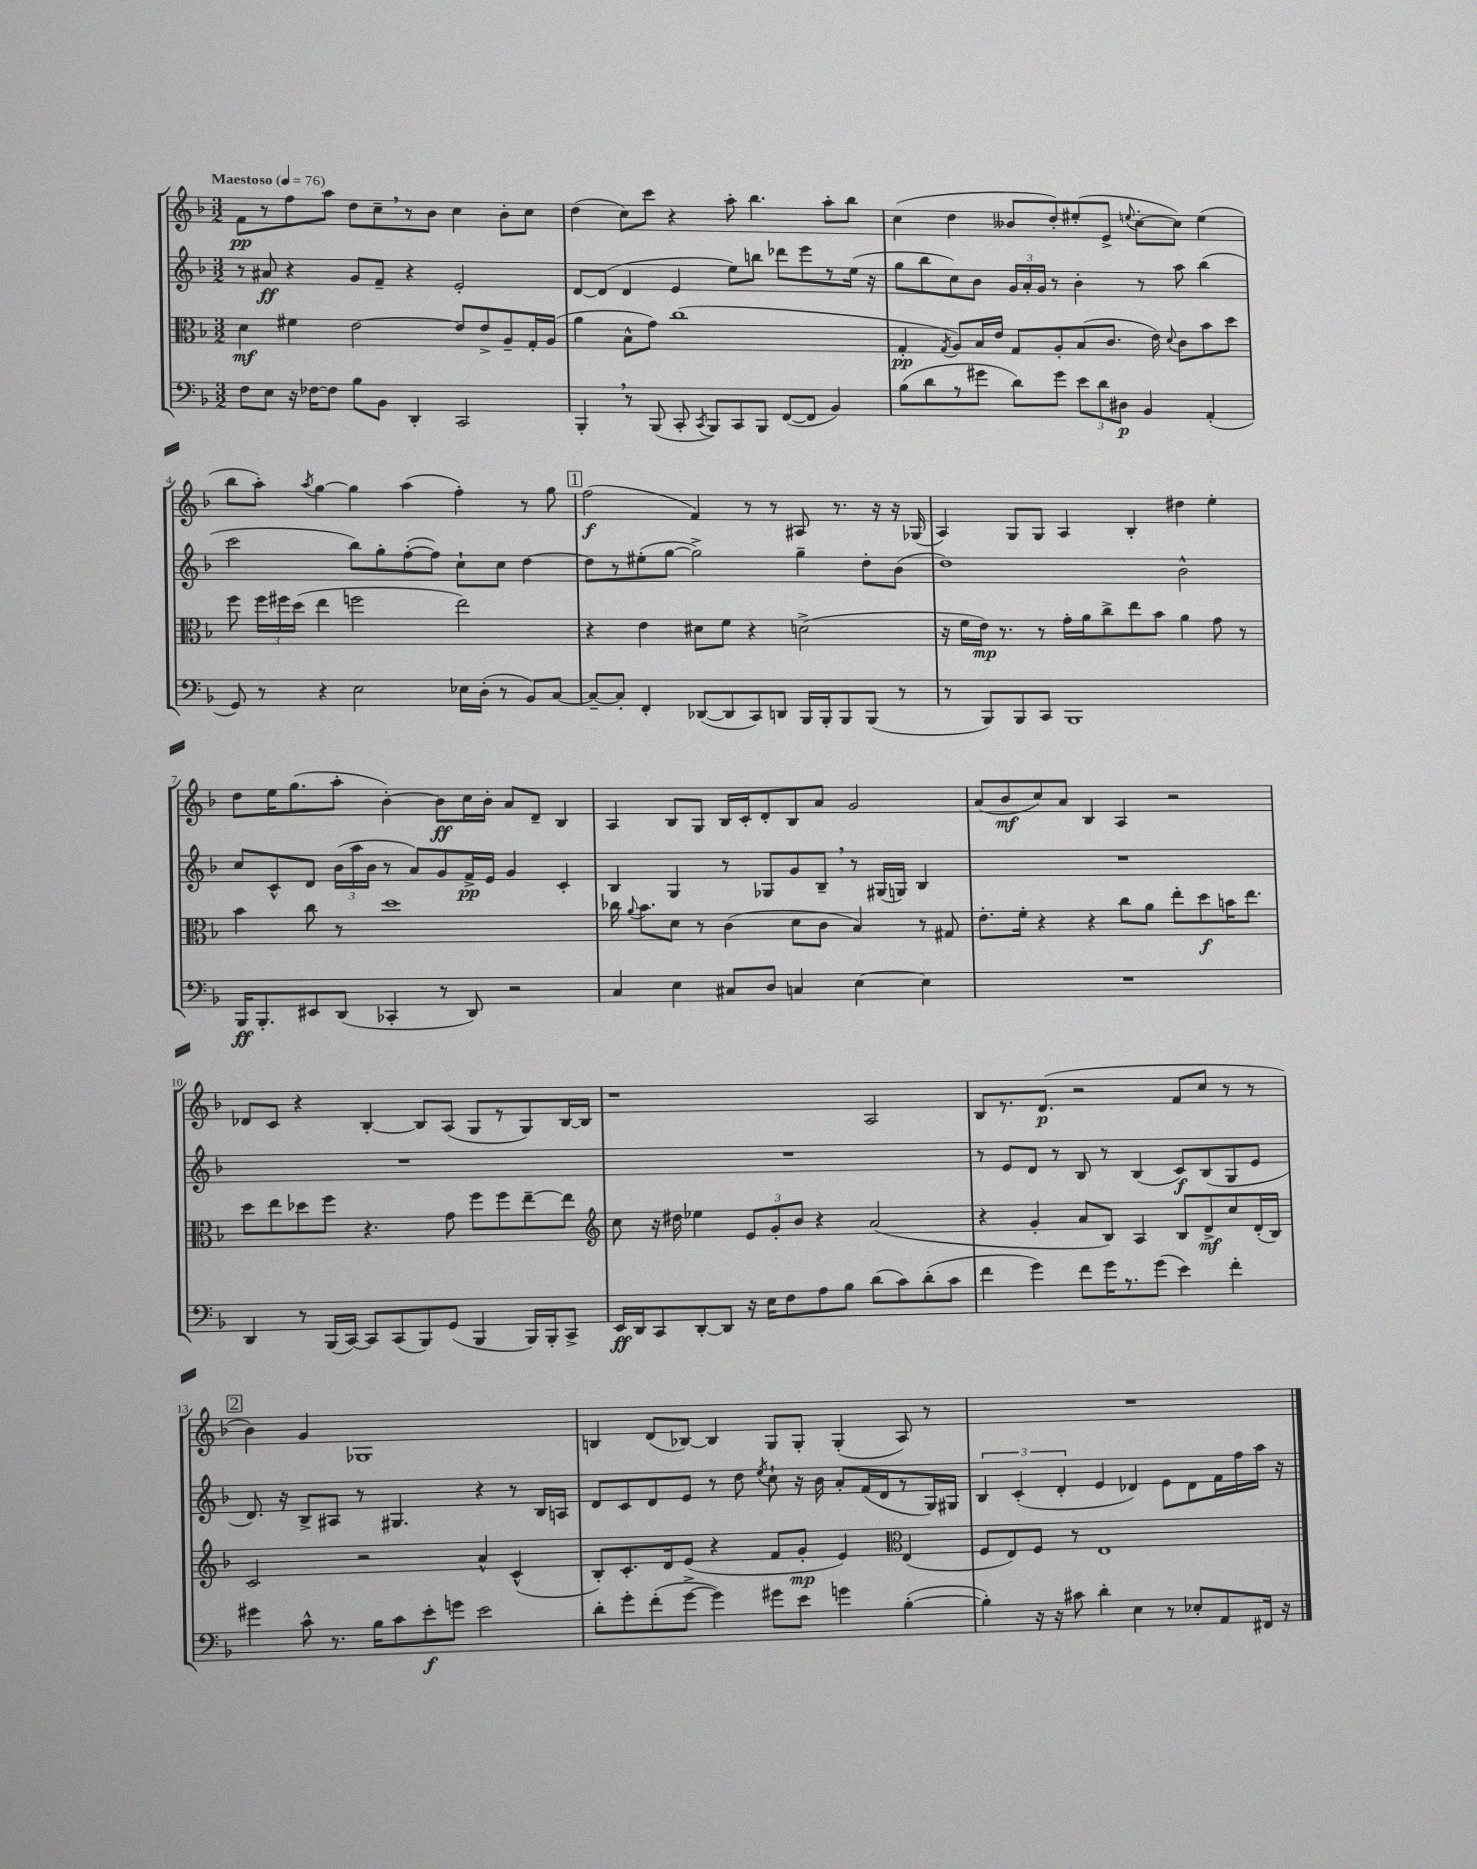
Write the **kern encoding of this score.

**kern	**dynam	**kern	**dynam	**kern	**dynam	**kern	**dynam
*part4	*part4	*part3	*part3	*part2	*part2	*part1	*part1
*staff4	*staff4	*staff3	*staff3	*staff2	*staff2	*staff1	*staff1
*clefF4	*	*clefC3	*	*clefG2	*	*clefG2	*
*k[b-]	*	*k[b-]	*	*k[b-]	*	*k[b-]	*
*M3/2	*	*M3/2	*	*M3/2	*	*M3/2	*
*MM76	*	*MM76	*	*MM76	*	*MM76	*
=1	=1	=1	=1	=1	=1	=1	=1
!	!	!	!	!	!	!LO:TX:a:B:t=Maestoso	!
8F\L	.	4d\	mf	8r	.	8f\L	pp
8E\J	.	.	.	8a#X/	ff	8r	.
16r	.	4f#X\	.	4r	.	8ff\	.
[16F-X\KL	.	.	.	.	.	.	.
8F-\J]	.	.	.	.	.	8aa\J	.
8B-\L	.	[2e\	.	8g/L	.	8dd\L	.
8BB-\J	.	.	.	8f~/J	.	8cc~,\	.
4DD'/	.	.	.	4r	.	8r	.
.	.	.	.	.	.	8b-\J	.
2CC/	.	8e/L]	.	2e'/	.	4cc\	.
.	.	8e^/	.	.	.	.	.
.	.	8A~/	.	.	.	8b-'\L	.
.	.	16G'/L	.	.	.	8cc\J	.
.	.	(16A/JJ	.	.	.	.	.
=2	=2	=2	=2	=2	=2	=2	=2
4BBB-',/	.	4a\	.	[8d/L	.	(4dd\	.
.	.	.	.	(8d/J]	.	.	.
8r	.	8B-^^\L	.	4d/	.	8cc\L)	.
(8BBB-/	.	8g\J)	.	.	.	8ccc\J	.
8CC'/	.	(1cc	.	4e/	.	4r	.
8qCC/	.	.	.	.	.	.	.
8BBB-/L)	.	.	.	.	.	.	.
8CC/	.	.	.	8ee\L)	.	8aa'\	.
8BBB-/J	.	.	.	8bbn\J	.	4.bb-\	.
([8FF/L	.	.	.	8ddd-X\L	.	.	.
8FF/J]	.	.	.	8eee\	.	.	.
4BB-/)	.	.	.	8r	.	8aa'\L	.
.	.	.	.	(16ee\Jk	.	8bb-\J	.
.	.	.	.	16r	.	.	.
=3	=3	=3	=3	=3	=3	=3	=3
(8B-\L	.	4G'/	pp	8gg\L	.	(4cc\	.
8d\	.	.	.	8bb-\	.	.	.
.	.	8qG/	.	.	.	.	.
8r	.	8A/L)	.	8cc\)	.	4dd\	.
8g#X\J	.	16B-/L	.	8b-\J	.	.	.
.	.	16e/JJ	.	.	.	.	.
8d\L)	.	8G/L	.	24g/LL	.	8b--X/L	.
.	.	.	.	24a'/	.	.	.
.	.	.	.	24g/JJ	.	.	.
8g#\J	.	8A'/	.	8r	.	8dd'/)	.
12e\L	.	(8B-/	.	4b-'\	.	(8ee#X'/	.
12d\	.	.	.	.	.	.	.
.	.	8.c/J	.	.	.	8e^/J	.
12D#X\J	p	.	.	.	.	.	.
.	.	.	.	.	.	8qqeen/	.
4BB-/	.	.	.	8r	.	[8cc'\L	.
.	.	16e\)	.	.	.	.	.
.	.	8qqd/	.	.	.	.	.
.	.	8c\L	.	8aa\	.	8cc\J])	.
(4AA'/	.	8b-\	.	(4bb-\	.	(4ee\	.
.	.	8dd\J	.	.	.	.	.
!!LO:LB:g=z
=4	=4	=4	=4	=4	=4	=4	=4
8GG/)	.	8ff\	.	2ccc\	.	8bb-\L	.
8r	.	24ff\LL	.	.	.	8aa'\J)	.
.	.	24ff#X\	.	.	.	.	.
.	.	(24dd\JJ	.	.	.	.	.
.	.	.	.	.	.	8qaa/	.
4r	.	4ee\	.	.	.	[4gg\	.
2E\	.	2ffn\	.	8bb-\L)	.	4gg\]	.
.	.	.	.	8gg'\	.	.	.
.	.	.	.	([8ff'\	.	(4aa\	.
.	.	.	.	8ff\J])	.	.	.
16E-X\LL	.	2ee\)	.	8cc`\L	.	4ff'\)	.
(16D'\JJ	.	.	.	.	.	.	.
8r	.	.	.	8cc\J	.	.	.
8BB-/L)	.	.	.	[4dd\	.	8r	.
[8C/J	.	.	.	.	.	8gg\	.
!!LO:REH:place=s1:t=1
=5	=5	=5	=5	=5	=5	=5	=5
8C~/L_	.	4r	.	8dd\L]	.	(2ff\	f
8C'/J]	.	.	.	8r	.	.	.
4FF'/	.	4e\	.	(8ee#X'\	.	.	.
.	.	.	.	[8gg\J	.	.	.
([8DD-X/L	.	8d#X\L	.	2gg^\])	.	4f/)	.
8DD-/]	.	8f\J	.	.	.	.	.
8CC/)	.	4r	.	.	.	8r	.
8DDn/J	.	.	.	.	.	8r	.
16BBB-/LL	.	(2dn^\	.	4gg~\	.	8A#X/	.
16BBB-'/J	.	.	.	.	.	.	.
8BBB-/	.	.	.	.	.	8.r	.
(8BBB-/J	.	.	.	8dd'\L	.	.	.
.	.	.	.	.	.	16r	.
8r	.	.	.	(8b-\J	.	16r	.
.	.	.	.	.	.	(16G-X/	.
=6	=6	=6	=6	=6	=6	=6	=6
8r	.	16r	.	1dd)	.	4A/)	.
.	.	16f\LL	.	.	.	.	.
8BBB-/L)	.	16e\JJ)	mp	.	.	.	.
.	.	8.r	.	.	.	.	.
8BBB-/	.	.	.	.	.	8G/L	.
8CC/J	.	8r	.	.	.	8G/J	.
1BBB-	.	16g'\LL	.	.	.	4A/	.
.	.	16a\J	.	.	.	.	.
.	.	8cc^\	.	.	.	.	.
.	.	8ee\	.	.	.	4B-'/	.
.	.	8b-\J	.	.	.	.	.
.	.	4a\	.	2b-^^\	.	4dd#X\	.
.	.	8g\	.	.	.	4ee'\	.
.	.	8r	.	.	.	.	.
!!LO:LB:g=z
=7	=7	=7	=7	=7	=7	=7	=7
16BBB-/KL	ff	4b-\	.	8cc/L	.	8dd\L	.
8.BBB-'/	.	.	.	.	.	.	.
.	.	.	.	8c^^/	.	16ee\K	.
.	.	.	.	.	.	(8.gg\	.
8EE#X/	.	8cc\	.	8d/J	.	.	.
(8DD/J	.	8r	.	(24b-\LL	.	8aa'\J	.
.	.	.	.	24aa\	.	.	.
.	.	.	.	24b-\JJ	.	.	.
4CC-X'/	.	1dd	.	8r	.	[4b-'\)	.
.	.	.	.	8a/L)	.	.	.
8r	.	.	.	8g/	.	8b-\L]	ff
8DD/)	.	.	.	16f^/L	pp	16cc\L	.
.	.	.	.	16e/JJ	.	16b-'\JJ	.
2r	.	.	.	4g/	.	8a/L	.
.	.	.	.	.	.	8d~/J	.
.	.	.	.	4c'/	.	4B-/	.
=8	=8	=8	=8	=8	=8	=8	=8
4C/	.	16cc-X\	.	4B-/	.	4A/	.
.	.	8qqa/	.	.	.	.	.
.	.	8.b-\L	.	.	.	.	.
4E\	.	8d\J	.	4G/	.	8B-/L	.
.	.	8r	.	.	.	8G/J	.
8C#X/L	.	(4c\	.	8r	.	16B-/LL	.
.	.	.	.	.	.	16c'/J	.
8D/J	.	.	.	8G-X/L	.	8d'/	.
4Cn/	.	8d\L	.	8g/	.	8B-/	.
.	.	8c\J	.	8B-~,/J	.	8a/J	.
[4E\	.	4B-/)	.	8r	.	2g/	.
.	.	.	.	(16G#X/LL	.	.	.
.	.	.	.	16Gn/JJ)	.	.	.
4E\]	.	8r	.	4B-/	.	.	.
.	.	8G#X/	.	.	.	.	.
=9	=9	=9	=9	=9	=9	=9	=9
1.r	.	8.e'\L	.	1.r	.	(8a/L	.
.	.	.	.	.	.	8b-/	mf
.	.	16f'\Jk	.	.	.	.	.
.	.	4r	.	.	.	8cc/)	.
.	.	.	.	.	.	8a/J	.
.	.	4r	.	.	.	4B-/	.
.	.	8cc\L	.	.	.	4A/	.
.	.	8a\J	.	.	.	.	.
.	.	8ee'\L	.	.	.	2r	.
.	.	8dd\	f	.	.	.	.
.	.	16bn\K	.	.	.	.	.
.	.	8.ee\J	.	.	.	.	.
!!LO:LB:g=z
=10	=10	=10	=10	=10	=10	=10	=10
4DD/	.	8dd\L	.	1.r	.	8d-X/L	.
.	.	8ee\	.	.	.	8c/J	.
8r	.	8dd-X\	.	.	.	4r	.
(16BBB-/LL	.	8ff\J	.	.	.	.	.
[16CC/JJ)	.	.	.	.	.	.	.
8CC/L]	.	4.r	.	.	.	[4B-'/	.
(8CC/	.	.	.	.	.	.	.
8BBB-/)	.	.	.	.	.	8B-/L]	.
(8GG/J	.	8g\	.	.	.	(8A/J	.
4BBB-/	.	8ff\L	.	.	.	8G/L	.
.	.	8ff\	.	.	.	8r	.
16BBB-/LL)	.	[8ee~\	.	.	.	8G/)	.
16BBB-'/J	.	.	.	.	.	.	.
8CC^/J	.	8ee\J]	.	.	.	[16B-/L	.
.	.	.	.	.	.	16B-/JJ]	.
=11	=11	=11	=11	=11	=11	=11	=11
*	*	*clefG2	*	*	*	*	*
16EE/LL	ff	8cc\	.	1.r	.	1r	.
16DD/J	.	.	.	.	.	.	.
8CC/	.	16r	.	.	.	.	.
.	.	16dd#X\	.	.	.	.	.
[8DD'/	.	4ee-X\	.	.	.	.	.
8DD/J]	.	.	.	.	.	.	.
16r	.	12e/L	.	.	.	.	.
16E\KL	.	.	.	.	.	.	.
.	.	12g'/	.	.	.	.	.
8F\	.	.	.	.	.	.	.
.	.	12b-/J	.	.	.	.	.
8A\	.	4r	.	.	.	.	.
8B-\J	.	.	.	.	.	.	.
(8d\L	.	(2a/	.	.	.	2A/	.
8c\)	.	.	.	.	.	.	.
(8d'\	.	.	.	.	.	.	.
8c\J	.	.	.	.	.	.	.
=12	=12	=12	=12	=12	=12	=12	=12
4f\	.	4r	.	8r	.	8B-/L	.
.	.	.	.	8e/L	.	8.r	.
4g\)	.	4g'/	.	8d/J	.	.	.
.	.	.	.	.	.	(8.d/J	p
.	.	.	.	8r	.	.	.
8f\L	.	8a/L	.	8B-/	.	2r	.
16g\K	.	8B-/J)	.	8r	.	.	.
8.r	.	.	.	.	.	.	.
.	.	4A/	.	(4B-/	.	.	.
(8g\J	.	.	.	.	.	.	.
4e\)	.	8B-/L	.	8c/L)	f	8f/L	.
.	.	8d^/	mf	(8B-/	.	8cc/J	.
4f'\	.	8cc/	.	8G/	.	8r	.
.	.	(16d'/L	.	8e/J	.	8r	.
.	.	16B-/JJ)	.	.	.	.	.
!!LO:LB:g=z
!!LO:REH:place=s1:t=2
=13	=13	=13	=13	=13	=13	=13	=13
4g#X\	.	2c/	.	8.d/)	.	4b-\)	.
.	.	.	.	16r	.	.	.
8c^^\	.	.	.	8B-^/L	.	4g/	.
8.r	.	.	.	8A#X/J	.	.	.
.	.	2r	.	8r	.	1G-X	.
16B-\KL	.	.	.	.	.	.	.
8c\	.	.	.	4.G#X/	.	.	.
8e'\	f	.	.	.	.	.	.
8gn\J	.	.	.	.	.	.	.
2e\	.	4a^^/	.	4r	.	.	.
.	.	(4c^^/	.	8r	.	.	.
.	.	.	.	16B-/LL	.	.	.
.	.	.	.	16An/JJ	.	.	.
=14	=14	=14	=14	=14	=14	=14	=14
8d'\L	.	8B-'/L)	.	8d/L	.	4Bn/	.
8g'\	.	8.c'/	.	8c/	.	.	.
(8f'\	.	.	.	8d/	.	(8d/L	.
.	.	16d/k	.	.	.	.	.
[8g^\J	.	(8e/J	.	8e/J	.	[8B-X/J)	.
4g\])	.	4r	.	8r	.	4B-/]	.
.	.	.	.	8dd\	.	.	.
.	.	.	.	8qee/	.	.	.
8g#X\L	.	8f/L	.	8cc`\	.	8G/L	.
8e\J	.	8g'/J	mp	16r	.	8G'/J	.
.	.	.	.	16b-\	.	.	.
4gn\	.	4e/)	.	8a'/L	.	(4G'/	.
.	.	.	.	(16f/L	.	.	.
.	.	.	.	16d/J	.	.	.
*	*	*clefC3	*	*	*	*	*
([4B-'\	.	(4E/	.	8r	.	8A/)	.
.	.	.	.	16G/L)	.	8r	.
.	.	.	.	16G#X/JJ	.	.	.
=15	=15	=15	=15	=15	=15	=15	=15
4B-'\])	.	8F/L	.	6B-/	.	1.r	.
.	.	8E/)	.	.	.	.	.
.	.	.	.	(6c'/	.	.	.
16r	.	8F/J	.	.	.	.	.
16r	.	.	.	.	.	.	.
.	.	.	.	6d'/	.	.	.
8c#X\	.	8r	.	.	.	.	.
4d'\	.	1E	.	4e/	.	.	.
4E\	.	.	.	4d-X/)	.	.	.
8r	.	.	.	8e\L	.	.	.
8E-X'/L	.	.	.	8d-\	.	.	.
8AA/	.	.	.	16f\L	.	.	.
.	.	.	.	16ff\	.	.	.
16FF#X/Jk	.	.	.	16aa\JJ	.	.	.
16r	.	.	.	16r	.	.	.
==	==	==	==	==	==	==	==
*-	*-	*-	*-	*-	*-	*-	*-
